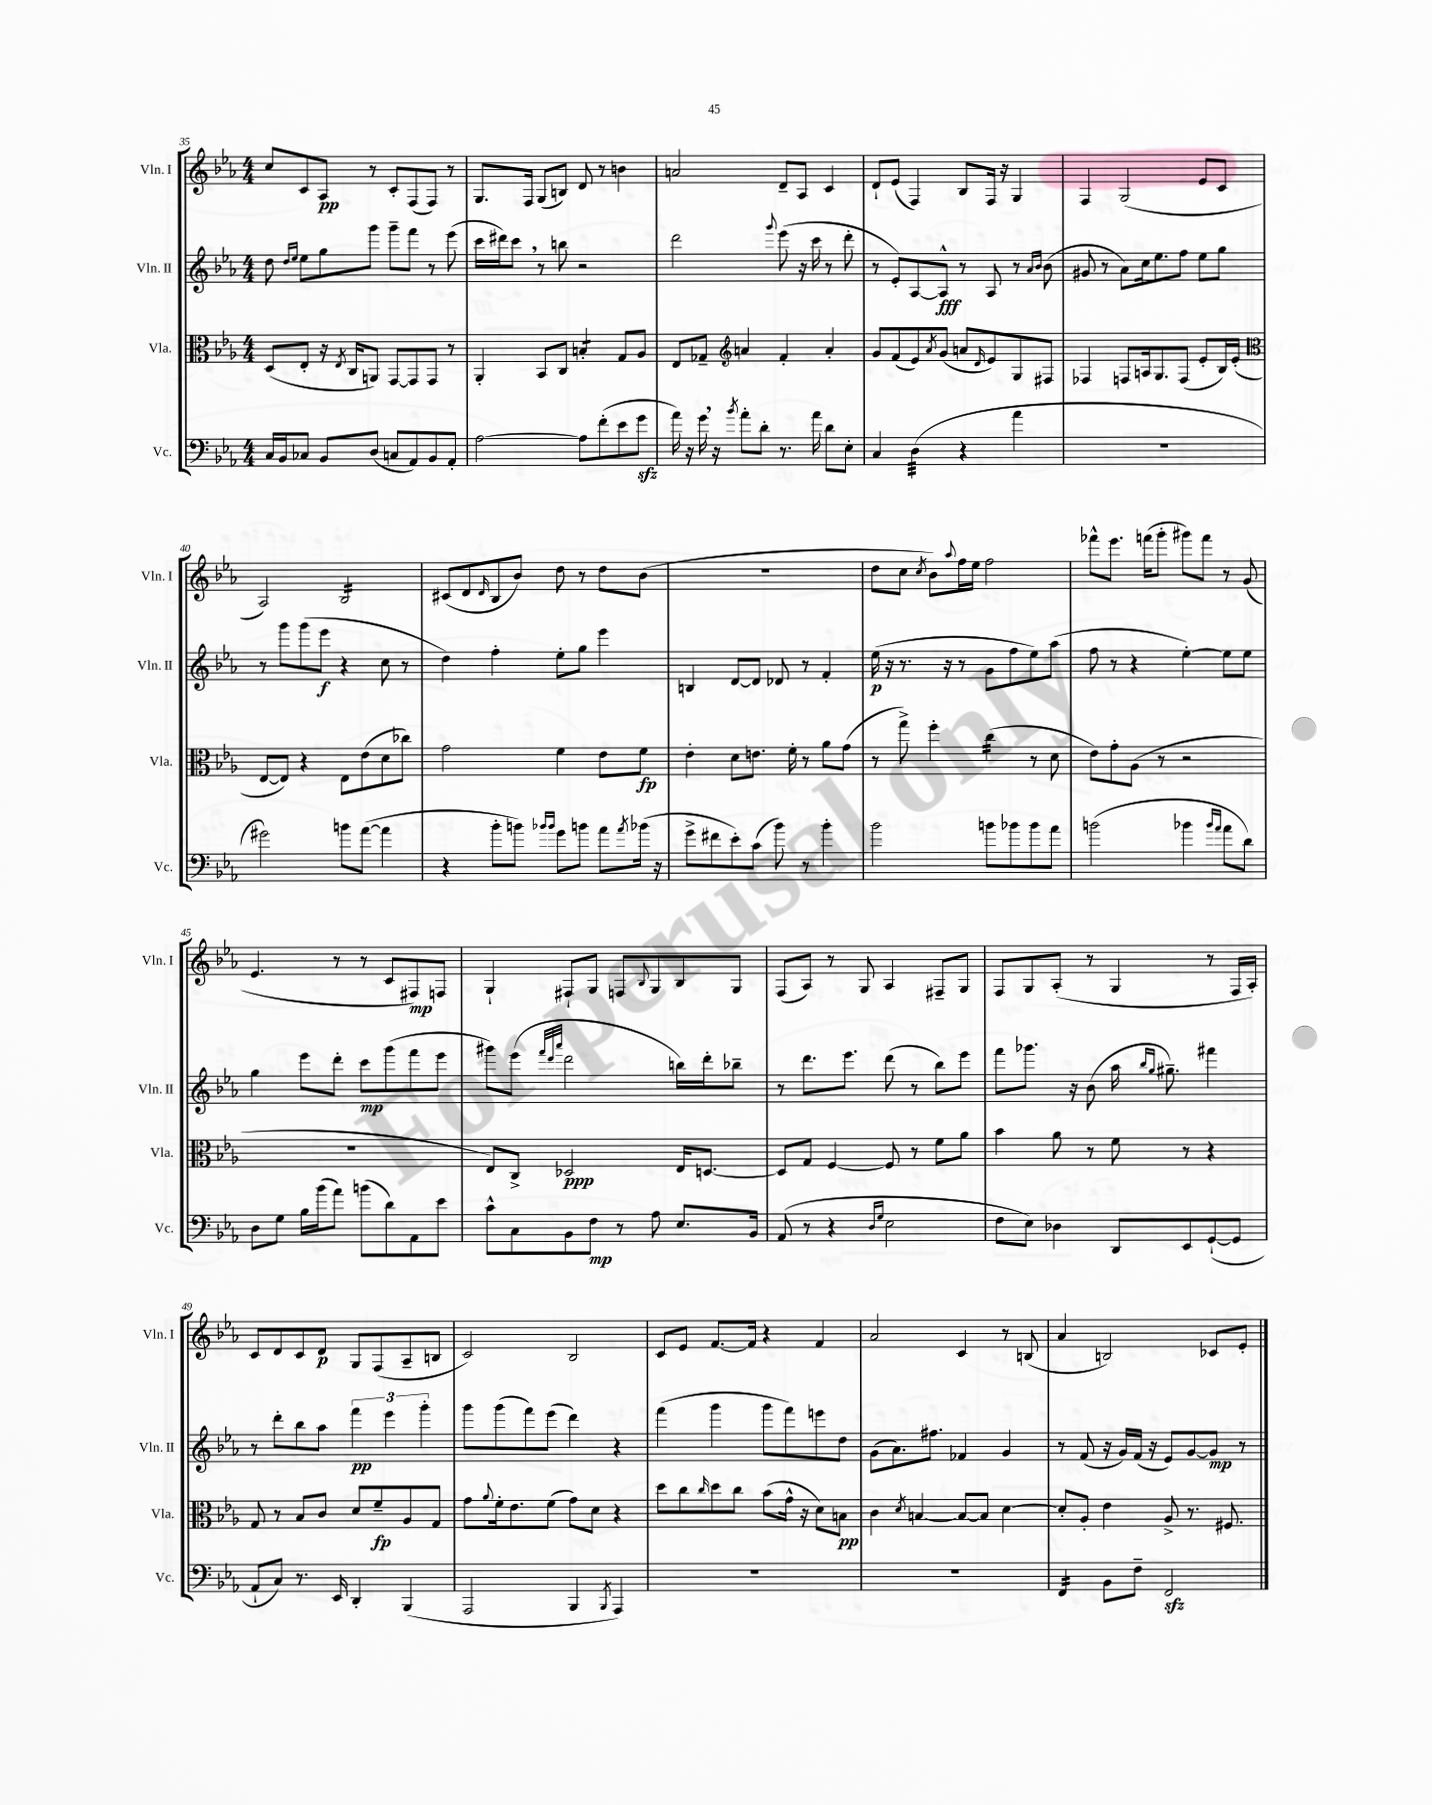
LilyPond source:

<<
\new StaffGroup <<
\new Staff = "s0" \with { instrumentName = "Vln. I" shortInstrumentName = "Vln. I" } {
    \clef treble \key ees \major \numericTimeSignature \time 4/4
    c''8 c'8 aes8\pp r8 c'8-. f8( f8) r8 |
    g8. f16 g8( b8) d'8 r8 b'4 |
    a'2 d'8-- aes8 c'4 |
    d'8-! ees'8( f4) bes8 f16 r16 g4 |
    f4 g2( ees'8 c'8 |
    aes2) bes2:16 |
    cis'8( d'8 \grace { d'16 } bes8 bes'8) d''8 r8 d''8 bes'8( |
    R1 |
    d''8 c''8 \acciaccatura { c''8 } bes'8) \appoggiatura { aes''8 } f''16 ees''16 f''2 |
    fes'''8-^ ees'''8. f'''16( g'''8-. gis'''8) f'''8 r8 g'8( |
    ees'4. r8 r8 c'8 fis8\mp) f8 |
    g4-! fis8-! g8 f8 \appoggiatura { bes8 } g8 bes8 g8 |
    f8( aes8) r8 g8 aes4 fis8-- g8 |
    f8 g8 aes8-.( r8 g4 r8 f16 aes16-.) |
    c'8 d'8 c'8 d'8\p g8 f8( aes8-- b8 |
    c'2) bes2 |
    c'8 ees'8 f'8.~ f'16 r4 f'4 |
    aes'2 c'4 r8 b8( |
    aes'4 b2) ces'8 ees'8-. \bar "|." |
}
\new Staff = "s1" \with { instrumentName = "Vln. II" shortInstrumentName = "Vln. II" } {
    \clef treble \key ees \major \numericTimeSignature \time 4/4
    d''8 \grace { d''16 ees''16 } ees''8 g''8 g'''8 g'''8-- f'''8 r8 ees'''8( |
    c'''16 dis'''16) c'''8 \breathe r8 b''8 r2 |
    d'''2 \appoggiatura { g'''8 } ees'''8( r16 c'''16 r8 d'''8-. |
    r8 ees'8-.) aes8~ aes8-^\fff r8 aes8 r8 \grace { aes'16 bes'16 } bes'8( |
    gis'8 r8 aes'8) c''16 ees''8. f''8 ees''8 g''8 |
    r8 g'''8 g'''8( ees'''8\f r4 c''8 r8 |
    d''4) f''4-. ees''8-. g''8 ees'''4 |
    b4 d'8~ d'8 des'8 r8 f'4-. |
    ees''16\p( r16 r8. r16 r8 g'8 f''8 ees''8) aes''8( |
    f''8 r8 r4 ees''4~-.) ees''8 ees''8 |
    g''4 ees'''8 d'''8-. c'''8\mp g'''8( f'''8 ees'''8 |
    gis'''8) ees'''8( \grace { f'''32 d'''32 aes'''32 } d'''2 b''16) d'''16-. bes''8-- |
    r8 d'''8. ees'''8. d'''8( r8 bes''8) ees'''8 |
    f'''8 ges'''8. r16 bes'8( aes''16 \grace { bes''16 g''16 } gis''8.--) fis'''4 |
    r8 d'''8-. bes''8 aes''8 \tuplet 3/2 { f'''4\pp ees'''4 g'''4-. } |
    g'''8 g'''8( f'''8) ees'''8( d'''4) r4 |
    f'''4( g'''4 g'''8 f'''8) e'''8 d''8 |
    g'8( aes'8.) fis''8. fes'4 g'4 |
    r8 f'8( r16 g'16) f'16( r16 ees'8) g'8~ g'8\mp r8 \bar "|." |
}
\new Staff = "s2" \with { instrumentName = "Vla." shortInstrumentName = "Vla." } {
    \clef alto \key ees \major \numericTimeSignature \time 4/4
    d8( ees8-. r16 \acciaccatura { ees8 } c16 a,8) g,8~ g,8 g,8 r8 |
    aes,4-. bes,8 c8 b4:8-. g8 aes8 |
    ees8 ges8-- \clef treble a'4 f'4-. a'4-. |
    g'8 f'8( ees'8) \acciaccatura { aes'8 } g'8( a'8 \grace { d'16 } ees'8) g8 fis8 |
    fes4 f8 a16 g8. f8( ees'8-. bes16) ees'16-.( |
    \clef alto ees8~ ees8) r4 ees8 ees'8( d'8 ces''8) |
    g'2 f'4 ees'8 f'8\fp |
    ees'4-. d'8 e'8. f'16-. r8 aes'8 g'8( |
    r8 g''8->) f''4-. c''4:16( r8 d'8 |
    ees'8) g'8-. aes8( r8 r2 |
    R1 |
    ees8) c8-> des2\ppp ees16 d8.~ |
    d8 g8 f4~ f8 r8 f'8 aes'8 |
    bes'4 aes'8 r8 f'8 r8 r4 |
    g8 r8 bes8 c'8 d'8 f'8--\fp aes8 g8 |
    g'8 \appoggiatura { aes'8 } f'16-. ees'8. f'8( g'8) d'8 r4 |
    d''8 c''8 \grace { c''16 } d''8 c''8 bes'8( g'16-^ r16 d'8) b8\pp |
    c'4 \acciaccatura { d'8 } b4~ b8~ b8 d'4~ |
    d'8-. aes8-. ees'4 aes8-> r8. fis8. \bar "|." |
}
\new Staff = "s3" \with { instrumentName = "Vc." shortInstrumentName = "Vc." } {
    \clef bass \key ees \major \numericTimeSignature \time 4/4
    c16 bes,16 ces8 bes,8 d8( c8 aes,8) bes,8 aes,8-. |
    aes2~ aes8 f'8-.( ees'8 g'8\sfz |
    aes'16) r16 g'16 \breathe r16 \acciaccatura { bes'8 } aes'8-. d'8-. r8. aes'16 d'8 ees8-. |
    c4 d4:32( r4 aes'4 |
    R1 |
    gis'2) b'8 aes'8~( aes'4 |
    r4 bes'8-. b'8) \grace { bes'16 bes'16 } g'8 b'8 aes'8 \acciaccatura { aes'8 } bes'16( r16 |
    g'8-> fis'8 ees'8-.) c'8( bes'8) r8 bes'4-. |
    bes'2 b'8 bes'8 bes'8 aes'8 |
    b'2( bes'4 \grace { bes'16 aes'16 } aes'8 d'8) |
    d8 g8 bes16 bes'16( aes'8) b'8( d'8) aes,8 ees'8 |
    c'8-^ c8 bes,8 f8\mp r8 aes8 ees8. bes,16 |
    aes,8( r8 r4 \grace { d16 g16 } ees2 |
    f8 ees8) des4 d,8 ees,8 g,8~-!( g,8 |
    aes,8-! c8) r8. ees,16 d,4-. bes,,4( |
    aes,,2 bes,,4 \acciaccatura { bes,,8 } aes,,4) |
    R1 |
    R1 |
    f,4:16 bes,8 f8-- f,2\sfz \bar "|." |
}
>>
>>
\layout { \context { \Score currentBarNumber = #35 } }
